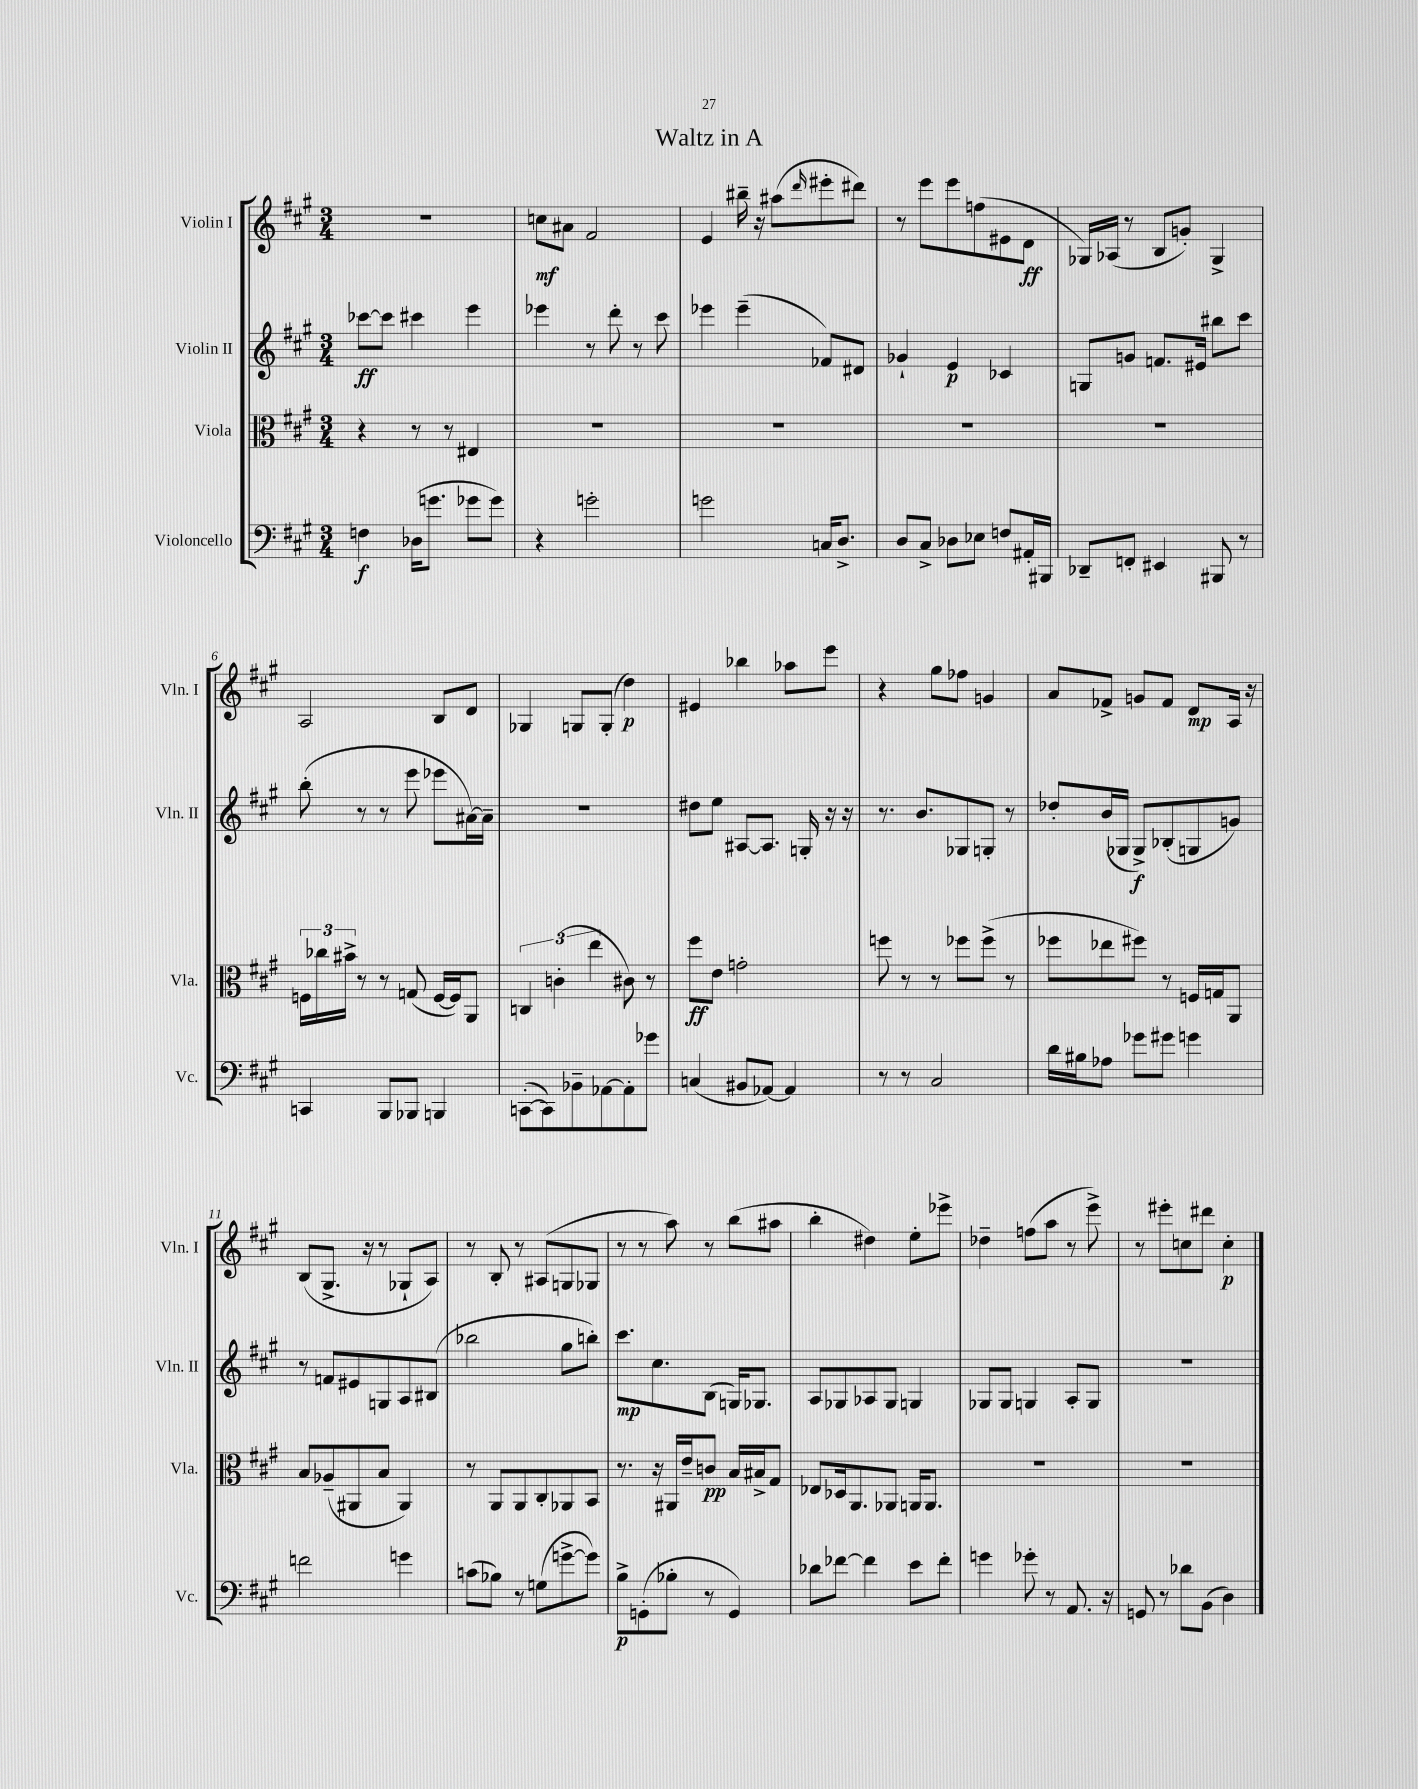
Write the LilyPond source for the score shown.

\header { title = "Waltz in A" }
<<
\new StaffGroup <<
\new Staff = "s0" \with { instrumentName = "Violin I" shortInstrumentName = "Vln. I" } {
    \clef treble \key a \major \numericTimeSignature \time 3/4
    R2. |
    c''8\mf ais'8 fis'2 |
    e'4 bis''16-- r16 ais''8( \grace { d'''16 } eis'''8-. dis'''8) |
    r8 e'''8 e'''8 f''8( eis'8 d'8\ff |
    ges16) aes16( r8 b8 g'8-.) ges4-> |
    a2 b8 d'8 |
    ges4 g8 g8-.( d''4\p) |
    eis'4 bes''4 aes''8 e'''8 |
    r4 gis''8 fes''8 g'4 |
    a'8 fes'8-> g'8 fes'8 d'8\mp a16 r16 |
    b8( gis8.-> r16 r8 ges8-! a8) |
    r8 b8-. r8 ais8( g8 ges8 |
    r8 r8 a''8) r8 b''8( ais''8 |
    b''4-. dis''4) e''8-. ees'''8-> |
    des''4-- f''8( a''8 r8 e'''8->) |
    r8 eis'''8-. c''8 dis'''8 c''4-.\p \bar "|." |
}
\new Staff = "s1" \with { instrumentName = "Violin II" shortInstrumentName = "Vln. II" } {
    \clef treble \key a \major \numericTimeSignature \time 3/4
    ces'''8~\ff ces'''8 cis'''4 e'''4 |
    ees'''4 r8 d'''8-. r8 cis'''8 |
    ees'''4 ees'''4--( fes'8) dis'8 |
    ges'4-! e'4\p ces'4 |
    g8 g'8 f'8. eis'16 bis''8 cis'''8 |
    b''8-.( r8 r8 e'''8 ees'''8 ais'16~) ais'16-- |
    R2. |
    dis''8 e''8 ais8~ ais8. g16-. r16 r16 |
    r8. b'8. ges8 g8-. r8 |
    des''8-. b'16( ges16 ges8->\f) bes8-.( g8 g'8) |
    r8 f'8 eis'8 g8 a8 bis8( |
    bes''2 gis''8 b''8-.) |
    cis'''8.\mp cis''8. b8( g16) ges8. |
    a8 ges8 aes8 ges8 g4 |
    ges8 ges8 g4 a8-. g8 |
    R2. \bar "|." |
}
\new Staff = "s2" \with { instrumentName = "Viola" shortInstrumentName = "Vla." } {
    \clef alto \key a \major \numericTimeSignature \time 3/4
    r4 r8 r8 eis4 |
    R2. |
    R2. |
    R2. |
    R2. |
    \tuplet 3/2 { f16 ces''16 bis'16-> } r8 r8 g8( f16~ f16) a,8 |
    \tuplet 3/2 { c4 c'4-.( e''4 } cis'8) r8 |
    fis''8\ff e'8 g'2-. |
    f''8 r8 r8 fes''8 fes''8->( r8 |
    fes''8 ees''8 fis''8) r8 f16 g16 a,8 |
    b8 aes8--( ais,8 b8 ais,4) |
    r8 a,8 a,8 cis8-. aes,8 b,8 |
    r8. r16 ais,16 e'16-- c'8\pp b16 bis16-> gis8 |
    ees8 des16 a,8. aes,8 a,16 a,8. |
    R2. |
    R2. \bar "|." |
}
\new Staff = "s3" \with { instrumentName = "Violoncello" shortInstrumentName = "Vc." } {
    \clef bass \key a \major \numericTimeSignature \time 3/4
    f4\f des16( g'8. ges'8 ges'8) |
    r4 g'2-. |
    g'2 c16 d8.-> |
    d8 cis8-> des8 ees8 f8 ais,16-. bis,,16 |
    des,8-- f,8-. eis,4 bis,,8 r8 |
    c,4 b,,8 bes,,8 b,,4 |
    c,8~-.( c,8) bes,8-- aes,8~ aes,8-. ges'8 |
    c4( bis,8 aes,8~) aes,4 |
    r8 r8 cis2 |
    d'16 bis16 aes8 ges'8 gis'8 g'4 |
    f'2 g'4 |
    c'8( bes8) r8 g8( g'8~-> g'8) |
    b8->\p g,8-.( bes8-. r8 g,4) |
    des'8 fes'8~ fes'4 e'8 fes'8-. |
    g'4 ges'8-. r8 a,8. r16 |
    g,8 r8 des'8 b,8( d4) \bar "|." |
}
>>
>>
